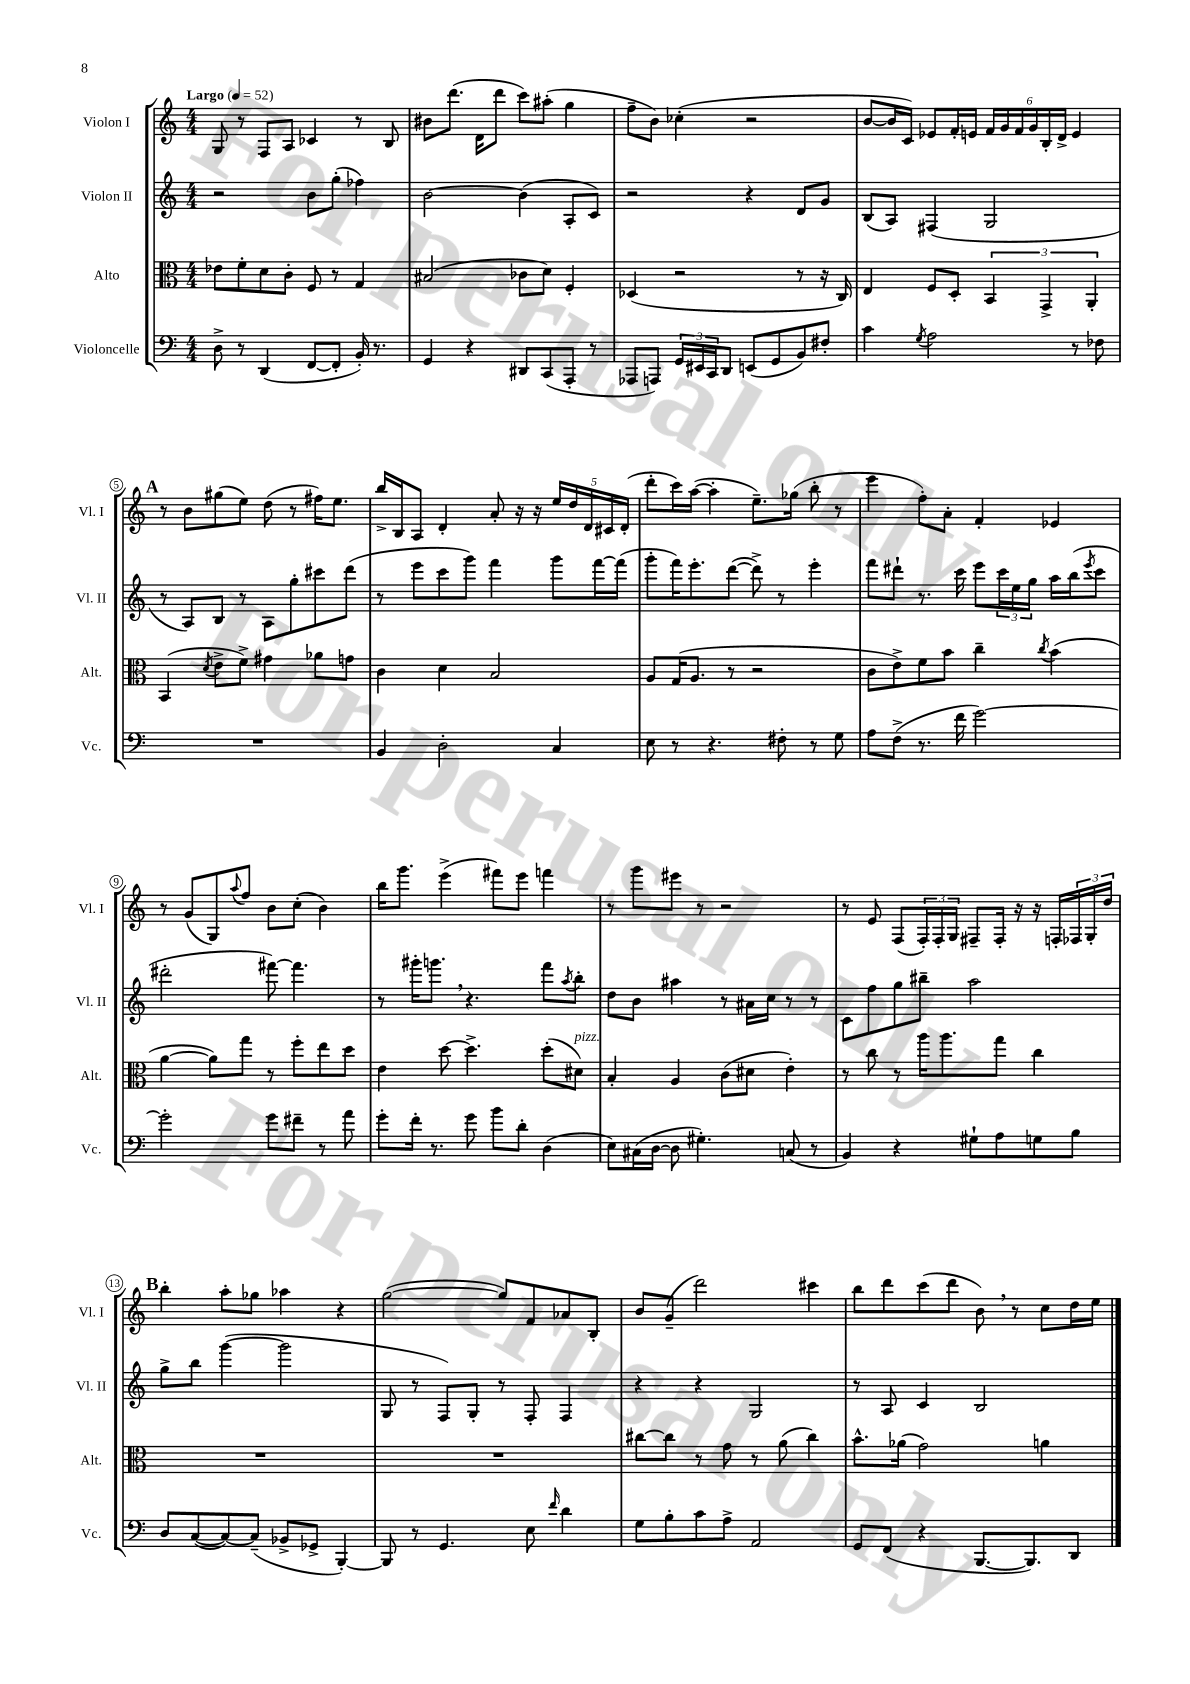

**kern	**kern	**kern	**kern
*part4	*part3	*part2	*part1
*staff4	*staff3	*staff2	*staff1
*I"Violoncelle	*I"Alto	*I"Violon II	*I"Violon I
*I'Vc.	*I'Alt.	*I'Vl. II	*I'Vl. I
*clefF4	*clefC3	*clefG2	*clefG2
*k[]	*k[]	*k[]	*k[]
*M4/4	*M4/4	*M4/4	*M4/4
*MM52	*MM52	*MM52	*MM52
=1	=1	=1	=1
!	!	!	!LO:TX:a:B:t=Largo
8D^\	8e-X\L	2r	8G/
8r	8f'\	.	8r
(4DD/	8d\	.	8F/L
.	8c'\J	.	8A/J
[8FF/L	8F/	8b\L	4c-X/
8FF'/J]	8r	(8gg'\J	.
16BB'/)	4G/	4ff-X\)	8r
8.r	.	.	.
.	.	.	8B/
=2	=2	=2	=2
4GG/	(2B#X/	[2b\	8b#X\L
.	.	.	(8.ddd\J
4r	.	.	.
.	.	.	16d\KL
.	.	.	8ddd\J
8DD#X/L	8c-X\L	(4b\]	8ccc\L)
(8CC/	8d\J)	.	(8aa#X'\J
8AAA'/J	4F'/	8A'/L	4gg\
8r	.	8c/J)	.
=3	=3	=3	=3
8AAA-X/L	(4D-X/	2r	8ff~\L
8AAAn/J)	.	.	8b\J)
24GG/LL	2r	.	(4cc-X'\
24EE#X/	.	.	.
24CC/J	.	.	.
8DD/J	.	.	.
(8EEn/L	.	4r	2r
8GG/	.	.	.
8BB/)	8r	8d/L	.
8F#X'/J	16r	8g/J	.
.	16C/)	.	.
=4	=4	=4	=4
4c\	4E/	(8B/L	[8b/L
.	.	8A/J)	16b/L]
.	.	.	16c/JJ)
8qG/	.	.	.
2A\	8F/L	(4F#X/	8e-X/L
.	8D'/J	.	16f'/L
.	.	.	16en/JJ
.	6BB/	2G/	24f/LL
.	.	.	24g/
.	.	.	24f/
.	.	.	24g/
.	6GG^/	.	24B'/
.	.	.	24d^/JJ
8r	.	.	4e/
.	6AA'/	.	.
8F-X\	.	.	.
!!LO:LB:g=z
!!LO:REH:place=s1:t=A
=5	=5	=5	=5
1r	(4BB/	8r	8r
.	.	8A/L)	8b\L
.	8qd/	.	.
.	8e^\L	8B/J	(8gg#X\
.	8f^\J)	8r	8ee\J)
.	4g#X\	8A\L	(8dd\
.	.	8gg'\	8r
.	8a-X\L	8ccc#X\	16ff#X\KL)
.	.	.	8.ee\J
.	8gn\J	(8ddd\J	.
=6	=6	=6	=6
4BB/	4c\	8r	16bb^/LL
.	.	.	16B/J
.	.	8eee\L	8A/J
2D'\	4d\	8ccc\	4d'/
.	.	8ggg\J)	.
.	2B/	4fff\	8a'/
.	.	.	16r
.	.	.	16r
4C/	.	8ggg\L	20ee/LL
.	.	.	20dd/
.	.	.	20d/
.	.	[16fff\L	.
.	.	.	20c#X/
.	.	(16fff\JJ]	.
.	.	.	(20d'/JJ
=7	=7	=7	=7
8E\	8A/L	8ggg'\L	8ddd'\L
8r	(16G/K	16fff\K)	16ccc\L)
.	8.A/J	8.eee'\	([16aa\JJ
4.r	.	.	4aa'\]
.	8r	([8ddd\J	.
.	2r	8ddd^\])	8.ee~\L)
8F#X'\	.	8r	.
.	.	.	(16gg-X\Jk
8r	.	4eee'\	8bb'\
8G\	.	.	8r
=8	=8	=8	=8
8A\L	8c\L	8fff\L	4eee\
(8F^\J	8e^\)	8ddd#X`\J	.
8.r	8f\	8.r	8ff'\L)
.	8b\J	.	8a'\J
16f\	.	16ccc\	.
[2g\)	4cc~\	8eee\L	4f'/
.	.	24ccc\L	.
.	.	24ee\	.
.	.	24gg\JJ	.
.	8qcc/	.	.
.	(4b\	16aa\LL	4e-X/
.	.	(16bb\J	.
.	.	8qeee/	.
.	.	8ccc\J	.
!!LO:LB:g=z
=9	=9	=9	=9
2g'\]	[4a\	2ddd#X'\	8r
.	.	.	(8g/L
.	8a\L])	.	8G/)
.	.	.	8qqaa/
.	8gg\J	.	8ff/J
8g\L	8r	[8fff#X\)	8b\L
8f#X~\J	8ff'\L	4.fff#\]	(8cc'\J
8r	8ee\	.	4b\)
8a\	8dd\J	.	.
=10	=10	=10	=10
8g'\L	4e\	8r	16bb\KL
.	.	.	8.ggg\J
16f'\Jk	.	16ggg#X'\KL	.
8.r	.	8.gggn,\J	.
.	[8dd\	.	(4eee^\
8g\	4.dd^\]	4.r	.
8b\L	.	.	8fff#X\L)
8d'\J	.	.	8eee\J
(4D\	(8dd'\L	8fff\L	4fffn\
.	.	8qaa/	.
!	!LO:TX:a:i:t=pizz.	!	!
.	8d#X\J)	8bb'\J	.
=11	=11	=11	=11
8E\L)	4B'/	8dd\L	8r
(16C#X\L	.	8b\J	8ggg\L
[16D\JJ	.	.	.
8D\]	4A/	4aa#X\	8eee#X\J
4.G#X'\)	.	.	8r
.	(8c\L	8r	2r
.	8d#X\J	16a#X\LL	.
.	.	16cc\JJ	.
(8Cn/	4e'\)	8r	.
8r	.	8r	.
=12	=12	=12	=12
4BB/)	8r	8c\L	8r
.	8cc\	8ff\	8e/
4r	8r	8gg\	(8F/L
.	16aa\KL	8bb#X~\J	24F'/L)
.	.	.	24F'/
.	8.aa\	.	.
.	.	.	24G/JJ
8G#X`\L	.	2aa\	8F#X~/L
8A\	8gg\J	.	16F#'/Jk
.	.	.	16r
8Gn\	4cc\	.	16r
.	.	.	16Fn'/LL
8B\J	.	.	24F-X/
.	.	.	24G'/
.	.	.	24dd/JJ
!!LO:LB:g=z
!!LO:REH:place=s1:t=B
=13	=13	=13	=13
8D/L	1r	8gg^\L	4bb'\
([8C/	.	8bb\J	.
8C/_)	.	([4ggg\	8aa'\L
(8C~/J]	.	.	8gg-X\J
8BB-X^/L	.	2ggg\]	4aa-X\
8GG-X^/J	.	.	.
[4BBB'/)	.	.	4r
=14	=14	=14	=14
8BBB/]	1r	8G/	([2gg\
8r	.	8r	.
4.GG/	.	8F/L)	.
.	.	8G'/J	.
.	.	8r	8gg/L])
8E\	.	8F'/	8f/
16qqf/	.	.	.
4d\	.	4F/	8a-X/
.	.	.	8B'/J
=15	=15	=15	=15
8G\L	[8cc#X\L	4r	8b/L
8B'\	8cc#\J]	.	(8g~/J
8c\	8r	4r	2ddd\)
8A^\J	8g\	.	.
2AA/	8r	2G/	.
.	(8a\	.	.
.	4cc#\)	.	4ccc#X\
=16	=16	=16	=16
8GG/L	8.b^^\L	8r	8bb\L
(8FF/J	.	8A/	8ddd\
.	(16a-X\Jk	.	.
4r	2g\)	4c/	(8ccc\
.	.	.	8ddd\J
[8.BBB/L	.	2B/	8b,\)
.	.	.	8r
8.BBB/])	.	.	.
.	4an\	.	8cc\L
8DD/J	.	.	16dd\L
.	.	.	16ee\JJ
==	==	==	==
*-	*-	*-	*-
